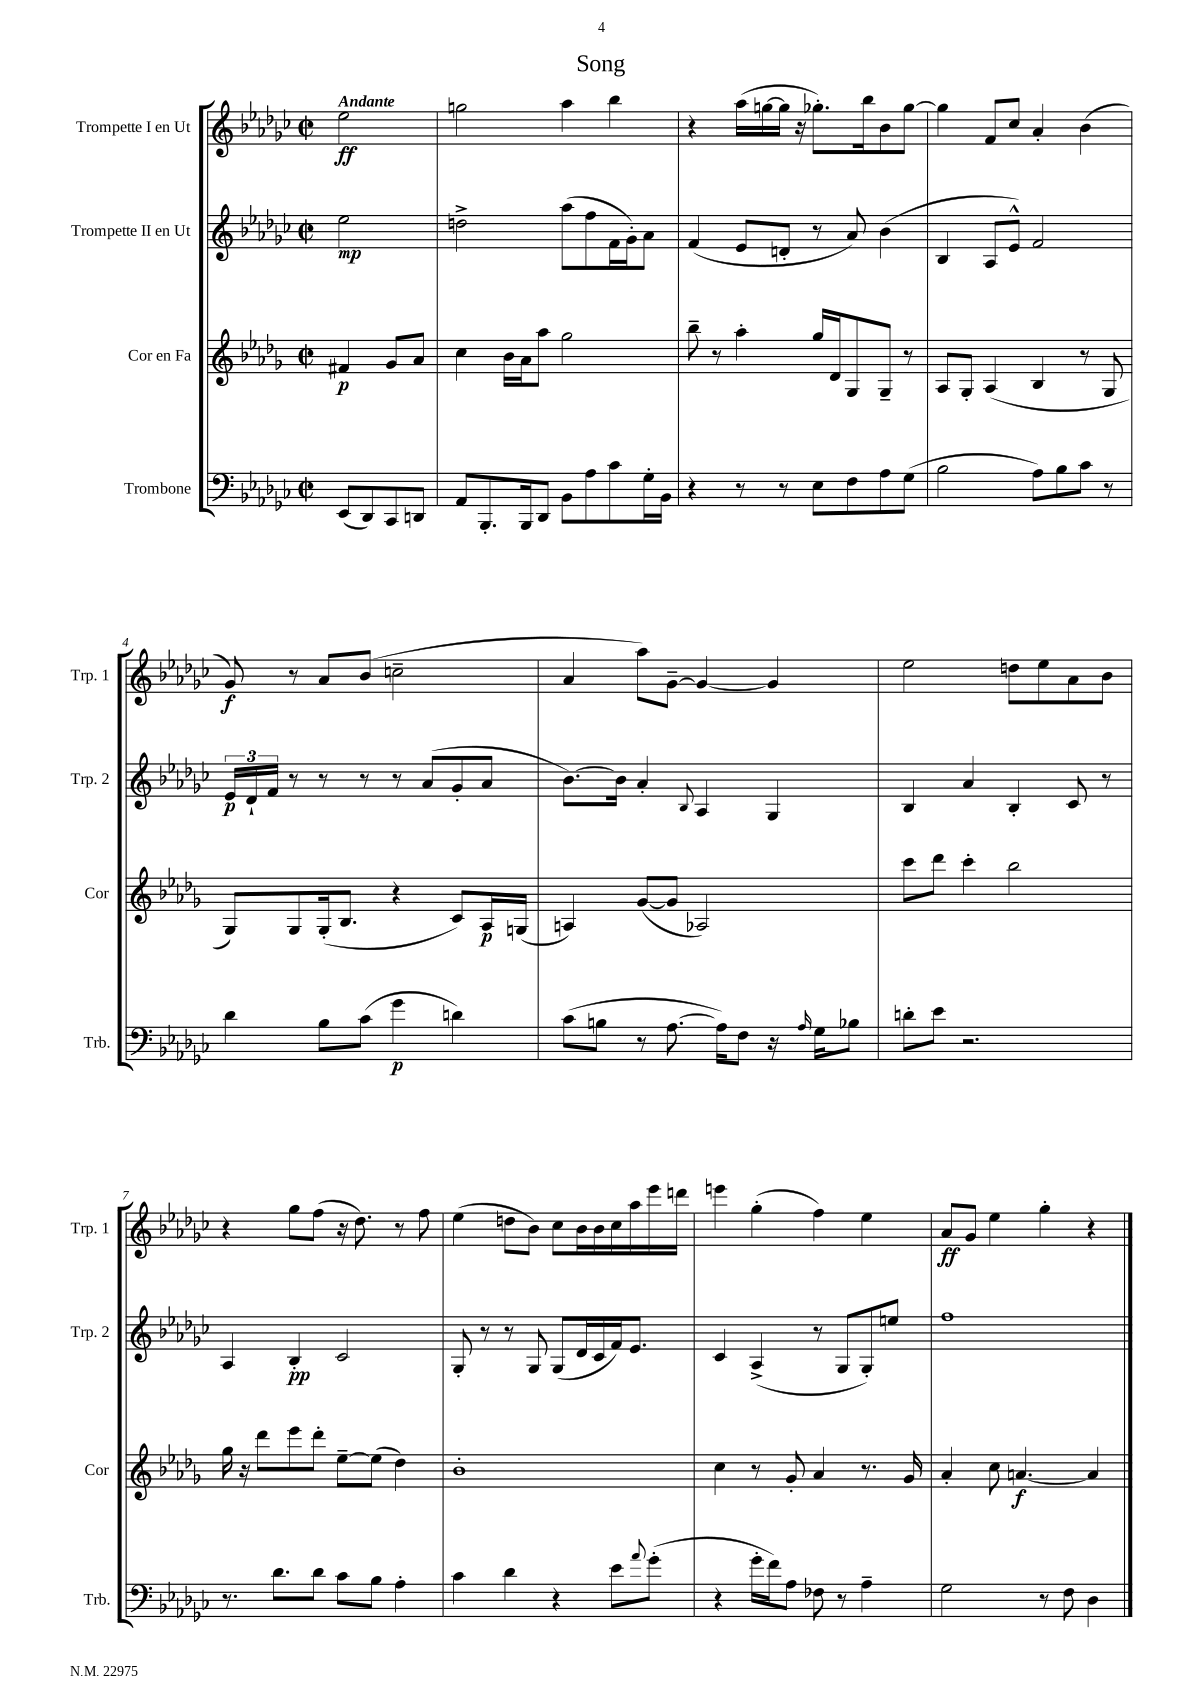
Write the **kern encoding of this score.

**kern	**kern	**kern	**kern
*staff4	*staff3	*staff2	*staff1
*clefF4	*clefG2	*clefG2	*clefG2
*k[b-e-a-d-g-c-]	*k[b-e-a-d-g-]	*k[b-e-a-d-g-c-]	*k[b-e-a-d-g-c-]
*M2/2	*M2/2	*M2/2	*M2/2
*met(c|)	*met(c|)	*met(c|)	*met(c|)
(8EE-	4f#	2ee-	2ee-
8DD-)	.	.	.
8CC-	8g-	.	.
8DD	8a-	.	.
=	=	=	=
8AA-	4cc	2dd^	2gg
8.BBB-'	.	.	.
.	16b-	.	.
16BBB-	16a-	.	.
8DD-	8aa-	.	.
8BB-	2gg-	(8aa-	4aa-
8A-	.	8ff	.
8c-	.	16f	4bb-
.	.	16g-')	.
16G-'	.	8a-	.
16BB-	.	.	.
=	=	=	=
4r	8bb-~	(4f	4r
.	8r	.	.
8r	4aa-'	8e-	(16aa-
.	.	.	[16gg
8r	.	8d'	16gg]
.	.	.	16r
8E-	16gg-	8r	8.gg-')
.	16d-	.	.
8F	8G-	8a-)	.
.	.	.	16bb-
8A-	8G-~	(4b-	8b-
(8G-	8r	.	[8gg-
=	=	=	=
2B-	8A-	4B-	4gg-]
.	8G-'	.	.
.	(4A-	8A-	8f
.	.	8e-^^)	8cc-
8A-)	4B-	2f	4a-'
8B-	.	.	.
8c-	8r	.	(4b-
8r	8G-	.	.
=	=	=	=
4d-	8G-)	24e-	8g-)
.	.	24d-`	.
.	.	24f	.
.	8G-	8r	8r
8B-	(16G-'	8r	8a-
.	8.B-	.	.
(8c-	.	8r	(8b-
4g-	4r	8r	2cc~
.	.	(8a-	.
4d)	8c)	8g-'	.
.	16A-	8a-	.
.	(16G	.	.
=	=	=	=
(8c-	4A)	[8.b-)	4a-
8B	.	.	.
.	.	16b-]	.
8r	([8g-	4a-'	8aa-)
[8.A-	8g-]	.	[8g-~
.	.	8qqB-	.
.	2A-)	4A-	4g-_
16A-])	.	.	.
8F	.	.	.
16r	.	4G-	4g-]
16qqA-	.	.	.
16G-	.	.	.
8B-	.	.	.
=	=	=	=
8d'	8ccc	4B-	2ee-
8e-	8ddd-	.	.
2.r	4ccc'	4a-	.
.	2bb-	4B-'	8dd
.	.	.	8ee-
.	.	8c-	8a-
.	.	8r	8b-
=	=	=	=
8.r	16gg-	4A-	4r
.	16r	.	.
.	8ddd-	.	.
8.d-	.	.	.
.	8eee-	4B-'	8gg-
8d-	8ddd-'	.	(8ff
8c-	[8ee-~	2c-	16r
.	.	.	8.dd-)
8B-	(8ee-]	.	.
4A-'	4dd-)	.	8r
.	.	.	8ff
=	=	=	=
4c-	1b-'	8G-'	(4ee-
.	.	8r	.
4d-	.	8r	8dd
.	.	8G-	8b-)
4r	.	(8G-	8cc-
.	.	16d-	16b-
.	.	16c-	16b-
8e-	.	16f)	16cc-
.	.	8.e-	16aa-
8qqa-	.	.	.
(8g-'	.	.	16eee-
.	.	.	16ddd
=	=	=	=
4r	4cc	4c-	4eee
16g-'	8r	(4A-^	(4gg-'
16f)	.	.	.
8A-	8g-'	.	.
8F-	4a-	8r	4ff)
8r	.	8G-	.
4A-~	8.r	8G-')	4ee-
.	.	8ee	.
.	16g-	.	.
=	=	=	=
2G-	4a-'	1ff	8a-
.	.	.	8g-
.	8cc	.	4ee-
.	[4.a	.	.
8r	.	.	4gg-'
8F	.	.	.
4D-	4a]	.	4r
==	==	==	==
*-	*-	*-	*-
